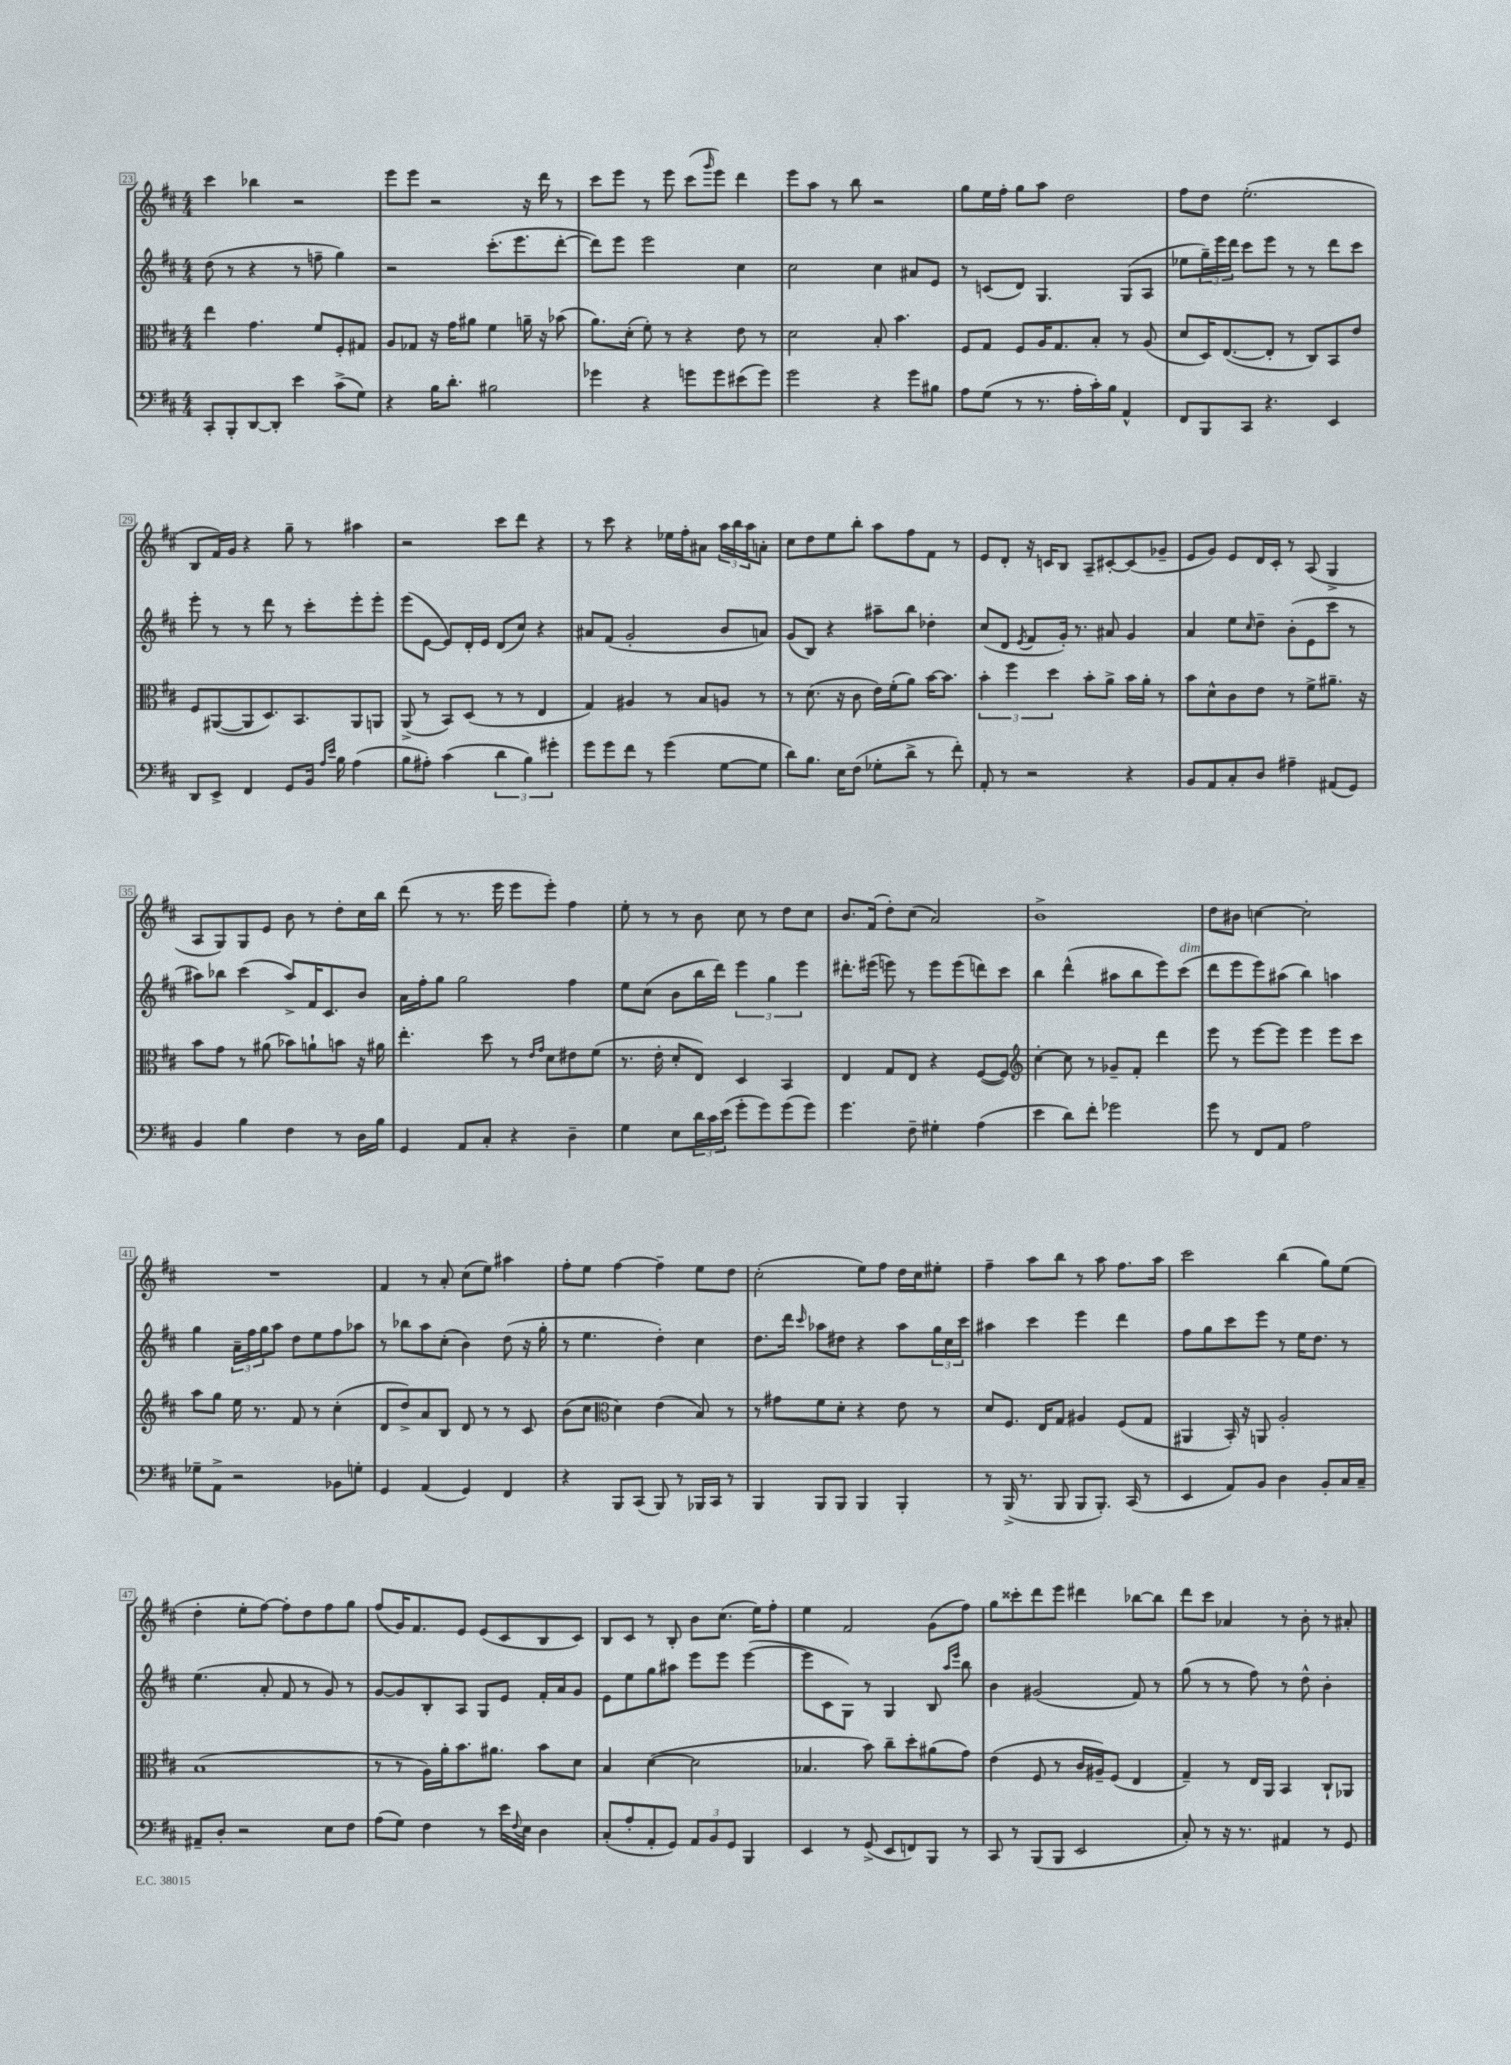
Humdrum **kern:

**kern	**kern	**kern	**kern
*staff4	*staff3	*staff2	*staff1
*clefF4	*clefC3	*clefG2	*clefG2
*k[f#c#]	*k[f#c#]	*k[f#c#]	*k[f#c#]
*M4/4	*M4/4	*M4/4	*M4/4
8CC#'	4ee	(8dd	4ccc#
8BBB'	.	8r	.
[8DD	4.g	4r	4bb-
8DD']	.	.	.
4e	.	8r	2r
.	8f#	8ff~	.
(8c#^	8F#'	4gg)	.
8G)	8G#	.	.
=	=	=	=
4r	8A	2r	8eee
.	8G-	.	8eee
16B	16r	.	2r
8.d'	16g	.	.
.	8a#	.	.
2B#	4f#	(8.ccc#'	.
.	.	8.eee	.
.	16a~	.	16r
.	16r	.	16ddd
.	(8b-	[8ddd'	8r
=	=	=	=
4g-	8.a)	8ddd])	8ccc#
.	.	8eee	8eee
.	(16d'	.	.
4r	8f#')	2eee	8r
.	8r	.	8eee
8g	4r	.	(8ccc#
.	.	.	16qqggg
8g	.	.	8eee)
(8e#	8e	4cc#	4ddd
8g)	8r	.	.
=	=	=	=
2g	2d	2cc#	8eee
.	.	.	8aa
.	.	.	8r
.	.	.	8bb
4r	8B'	4cc#	2r
.	4.b	.	.
8g	.	8a#	.
8B#	.	8e	.
=	=	=	=
8A	8F#	8r	8gg
(8G	8G	(8c	16ee
.	.	.	16ff#'
8r	8F#	8d)	8gg
8.r	16A	4.G	8aa
.	8.G	.	.
.	.	.	2dd
16A'	.	.	.
16c#')	8B'	.	.
16B	.	.	.
4AA^^	8r	(8G	.
.	(8A	8A	.
=	=	=	=
8FF#	8d	8ee-	8ff#
8BBB	16D)	24gg~)	8dd
.	.	24eee	.
.	([8.E	.	.
.	.	24ddd	.
8CC#	.	8ccc#	(2.ee'
4.r	8E']	8eee	.
.	8r	8r	.
.	8C#)	8r	.
4EE	8BB	8ddd	.
.	8e	8ccc#	.
=	=	=	=
8DD	8F#	8eee'	8B
8EE^	([8AA#	8r	16f#)
.	.	.	16g
4FF#	8AA#]	8r	4r
.	8.D)	8ddd	.
8GG	.	8r	8gg~
.	8.BB	.	.
16BB	.	8ccc#'	8r
16qqA	.	.	.
16qqe	.	.	.
16B	.	.	.
(4A	8AA#	8eee'	4aa#
.	8AA	8eee'	.
=	=	=	=
8B	(8AA^	(8eee	2r
8A#')	8r	[8e	.
(4c#	8BB)	8e])	.
.	(8D	16d'	.
.	.	16e	.
6d	8r	(8d	8ccc#
.	8r	8cc#)	8ddd
6B)	.	.	.
.	4E	4r	4r
6g#'	.	.	.
=	=	=	=
8g	4G)	8a#	8r
8g	.	(8f#	8ccc#
8f#	4A#	2g'	4r
8r	.	.	.
(4g	8r	.	16ee-
.	.	.	16ff#'
.	8B	.	8a#
[8G	8A	8b	24aa
.	.	.	24bb
.	.	.	24aa
8G]	8r	8a)	8a'
=	=	=	=
8d)	8r	(8g	8cc#
8.B	(8.d	8B)	8dd
.	.	4r	8ee
16E	16r	.	.
(8F#	8c#	.	8bb'
8G-'	16e)	8aa#~	8aa
.	(16f#'	.	.
8d^	8a)	8bb	8ff#
8r	[16b	4dd-'	8f#
.	8.b]	.	.
8f#')	.	.	8r
=	=	=	=
8AA'	6b'	(8cc#	8e
8r	.	8d	8d'
.	6ff#	.	.
.	.	8qe	.
2r	.	8f#	16r
.	.	.	16c
.	6dd	.	.
.	.	16g')	8B
.	.	8.r	.
.	8b'	.	8A~
.	8a^	8a#	[8c#'
4r	16b	4g	(8c#]
.	16a'	.	.
.	8r	.	8g-~
=	=	=	=
8BB	8b	4a	8e
8AA	8d^^	.	8g)
8C#'	8c#	8ee	8e
.	.	16qqcc#	.
8D	8e	8dd~	16d
.	.	.	16c#'
4A#~	8r	(8b'	8r
.	8f#^	8e	(8A
(8AA#	8.a#~	8ccc#	4G^
8GG)	.	8r	.
.	16r	.	.
=	=	=	=
4BB	8b	8aa#)	8A
.	8g	8bb-	8G)
4B	8r	(4ccc#	8G
.	(8a#	.	8e
4F#	8b-)	8aa#^)	8b
.	8a`	16f#	8r
.	.	8.c#	.
8r	8b	.	8dd'
16D	16r	8b	16cc#
16B	16a#	.	16bb
=	=	=	=
4GG	4.ee'	16a	(8ddd
.	.	16ff#'	.
.	.	8gg	8r
8AA	.	2gg	8.r
8C#'	8dd	.	.
.	.	.	16eee
4r	8r	.	8eee
.	16qqe	.	.
.	16qqg	.	.
.	8d	.	8eee')
4D~	8e#	4ff#	4ff#
.	(8f#	.	.
=	=	=	=
4G	8.r	8ee	8ee'
.	.	(8cc#	8r
.	16e'	.	.
8E	8d'	8b	8r
24d	8E)	16bb	8b
24c#	.	.	.
.	.	16ddd)	.
(24e	.	.	.
8g'	4D	6eee	8cc#
8g)	.	.	8r
.	.	6gg	.
(8g	4BB	.	8dd
.	.	6eee	.
8g)	.	.	8cc#
=	=	=	=
4.g	4E	8.ddd#'	8.b
.	.	(16eee#	(16f#
.	8G	8eee)	8dd')
8F#~	8E	8r	(8cc#
4G#'	4r	8eee	2a)
.	.	(8eee	.
(4A	([8F#	8ddd)	.
.	8F#])	8ccc#	.
=	=	=	=
*	*clefG2	*	*
4e	[4cc#'	4bb	1b^
8d)	8cc#]	(4ddd^^	.
8f#'	8r	.	.
2g-	8g-~	8aa#	.
.	8f#'	8bb	.
.	4ddd	8eee)	.
.	.	(8ccc#	.
=	=	=	=
8g	8eee	8ddd	8dd
8r	8r	8eee	8b#
8FF#	[8eee	8eee)	[4cc
8AA	8eee]	(8aa#	.
2A	4eee	4bb)	2cc']
.	8eee	4aa	.
.	8ccc#	.	.
=	=	=	=
8G-~	8aa	4gg	1r
8AA^	8gg	.	.
2r	16ee	24a~	.
.	.	24ff#	.
.	8.r	.	.
.	.	24gg	.
.	.	8aa	.
.	8f#	8dd	.
.	8r	8ee	.
8BB-	(4cc#'	8ff#	.
8G'	.	8aa-	.
=	=	=	=
4GG	8d	8r	4f#
.	8dd^)	8bb-	.
(4AA	8a	8aa	8r
.	8B	(8cc#'	8a'
4GG)	8d	4b)	(8cc#
.	8r	.	8ee)
4FF#	8r	(8dd	4aa#
.	8c#	16r	.
.	.	16gg'	.
=	=	=	=
4r	(8b	8r	8ff#'
.	8cc#	4.ee	8ee
*	*clefC3	*	*
8BBB	4d)	.	[4ff#
(8CC#	.	.	.
8BBB)	(4e	4dd')	4ff#~]
8r	.	.	.
16BBB-	8B)	4cc#	8ee
16CC#	.	.	.
8r	8r	.	8dd
=	=	=	=
4BBB	8r	8.dd	(2cc#'
.	8g#	.	.
.	.	16ddd	.
.	.	16qqccc#	.
8BBB	8f#	8aa-	.
8BBB	8d'	8dd#	.
4BBB	4r	4r	8ee)
.	.	.	8ff#
4BBB'	8e	8aa-	16dd
.	.	.	16cc#
.	8r	24gg	8ee#'
.	.	24cc#	.
.	.	24ccc#	.
=	=	=	=
8r	8d	4aa#	4ff#~
(16BBB^	8.F#	.	.
8.r	.	.	.
.	.	4ccc#	8aa
.	16E	.	.
8BBB	8G	.	8bb
8BBB	4A#	4eee	8r
8.BBB')	.	.	8aa
.	(8F#	4ddd	8.ff#
(16CC#	.	.	.
8r	8G	.	.
.	.	.	16aa
=	=	=	=
4EE	4AA#	8ff#	2ccc#
.	.	8gg	.
8AA)	16BB')	8ccc#	.
.	16r	.	.
8BB	8AA	8eee	.
4D	2A'	8r	(4bb
.	.	16ee	.
.	.	8.dd	.
8BB'	.	.	8gg)
16C#	.	8r	(8ee
16C#~	.	.	.
=	=	=	=
8AA#~	(1B	(4.ee	4dd'
8D'	.	.	.
2r	.	.	8ee'
.	.	8a'	[8ff#)
.	.	8f#	8ff#']
.	.	8r	8dd
8E	.	8g)	8ff#
8F#	.	8r	8gg
=	=	=	=
(8A	8r	[8g	(8ff#
8G)	8r	8g]	16g)
.	.	.	8.f#
4F#	16A)	8B'	.
.	16a'	.	.
.	8.b	8A	8e
8r	.	8G	(8e
.	8.a#	.	.
16e	.	8e	8c#
8qqF#	.	.	.
16E	.	.	.
4D	8b	16f#'	8B
.	.	16a	.
.	8d	8g	8c#)
=	=	=	=
(8C#'	4B	8e	8B
8A'	.	8ee	8c#
8AA'	([4d	8gg	8r
8GG)	.	8aa#	8B'
12AA	2d]	8eee	8b
12BB	.	.	.
.	.	8eee	(8.cc#
12GG	.	.	.
4BBB	.	([4eee	.
.	.	.	16ee)
.	.	.	8ff#'
=	=	=	=
4EE	4.B-	8eee]	4ee
.	.	8c#	.
8r	.	8G)	2f#
(8GG^	8b)	8r	.
8EE	8cc#~	4G	.
8FF)	8dd'	.	.
8BBB	(8a#	8B	(8g
.	.	16qqaa	.
.	.	16qqeee	.
8r	8g)	8bb	8ff#)
=	=	=	=
8CC#	(4e	4b	8gg
8r	.	.	8ccc##'
(8BBB	8F#	(2g#	8ddd
8BBB	8r	.	8eee
2EE	16c#	.	4ddd#
.	16A#~)	.	.
.	(8F#	.	.
.	4E	8f#)	[8bb-
.	.	8r	8bb-]
=	=	=	=
8C#')	4G~)	(8gg	8ddd
8r	.	8r	8ccc#
16r	8r	8r	4a-
8.r	.	.	.
.	16E	8ff#)	.
.	16AA	.	.
4AA#	4BB	8r	8r
.	.	8dd^^	8b'
8r	8C#`	4b'	8r
8GG	8AA-	.	8a#'
==	==	==	==
*-	*-	*-	*-
